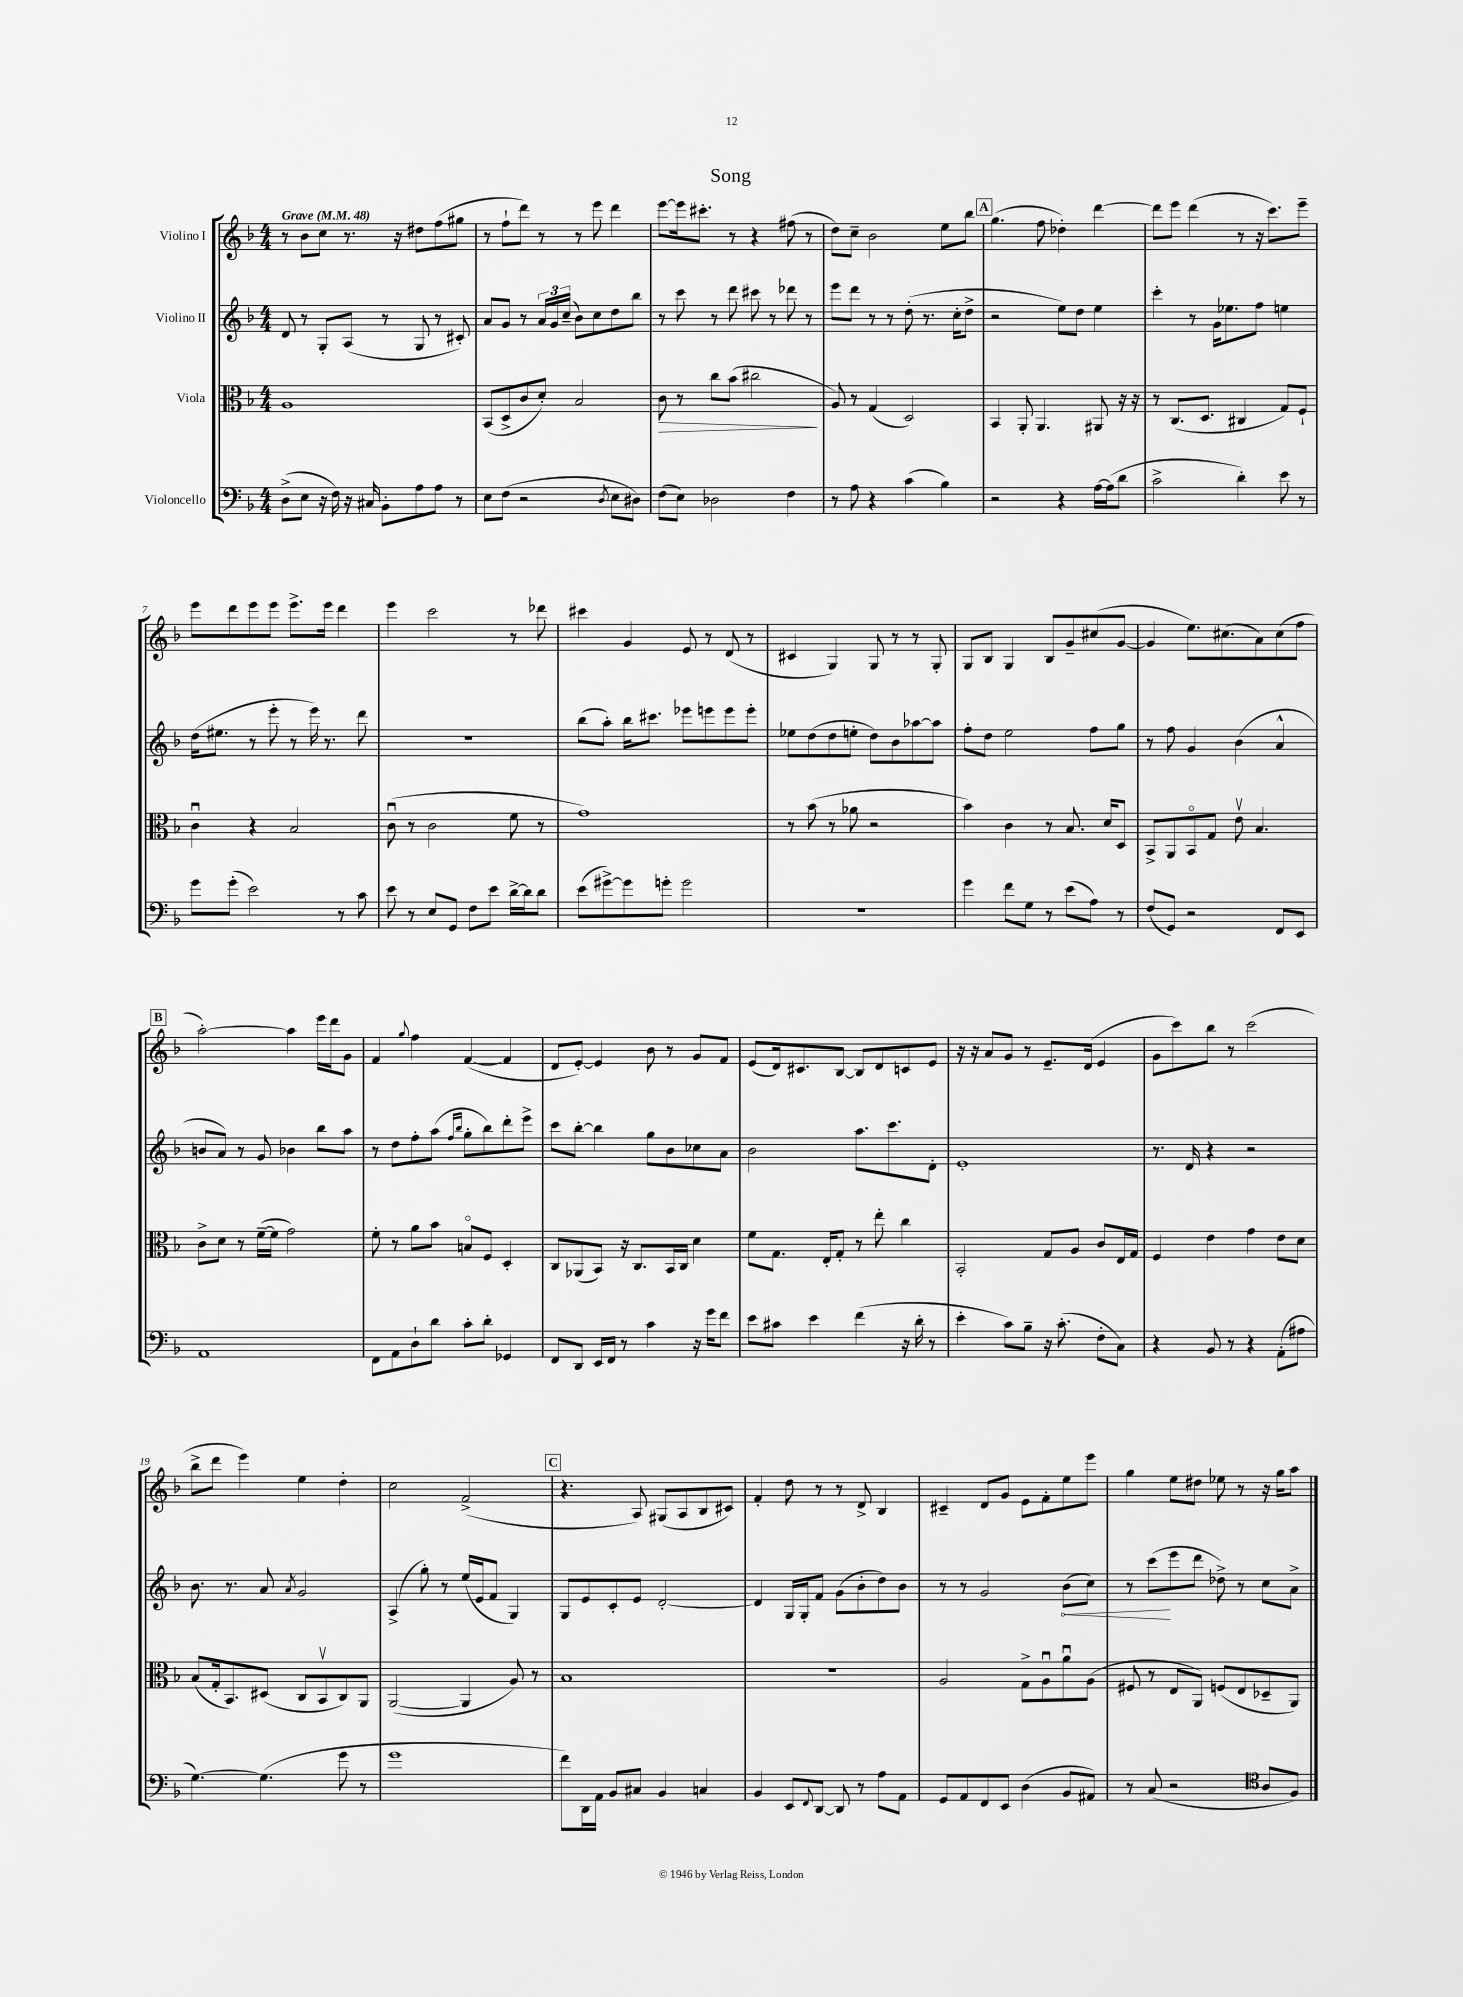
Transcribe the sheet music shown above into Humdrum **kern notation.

**kern	**kern	**kern	**kern
*staff4	*staff3	*staff2	*staff1
*clefF4	*clefC3	*clefG2	*clefG2
*k[b-]	*k[b-]	*k[b-]	*k[b-]
*M4/4	*M4/4	*M4/4	*M4/4
*MM48	*MM48	*MM48	*MM48
(8D^	1A	8d	8r
8E	.	8r	8b-
16r	.	8G'	8cc
16F)	.	.	.
16r	.	(8A	8.r
16C#	.	.	.
8BB-'	.	8r	.
.	.	.	16r
8A	.	8G	8dd#
8A	.	8r	(8ff
8r	.	8c#')	8gg#
=	=	=	=
8E	(8BB-	8a	8r
(8F	8D^	8g	8ff`
2r	8c	8r	8ddd)
.	8d')	24a	8r
.	.	24g	.
.	.	(24cc~	.
.	2B-	8b-)	8r
.	.	8cc	8eee
8qD	.	.	.
8E	.	8dd	4ddd
8D#)	.	8bb-	.
=	=	=	=
(8F	8c	8r	[8eee
8E)	8r	8ccc	16eee]
.	.	.	8.ccc#'
2D-	8cc	8r	.
.	(8b-	8ddd	8r
.	2cc#	8ccc#	4r
.	.	8r	.
4F	.	8ddd-	(8ff#
.	.	8r	8r
=	=	=	=
8r	8A)	8eee	8dd)
8A	8r	8ddd	8cc~
4r	(4G	8r	2b-
.	.	8r	.
(4c	2D)	(8dd'	.
.	.	8.r	.
4B-)	.	.	8ee
.	.	16cc'	.
.	.	8dd^	8bb-
=	=	=	=
2r	4BB-	2r	(4.gg
.	8AA'	.	.
.	4.AA	.	8ff
4r	.	8ee)	4dd-')
.	.	8dd	.
[16A	8AA#	4ee	[4ddd
(16A]	.	.	.
8d	16r	.	.
.	16r	.	.
=	=	=	=
2c^	8r	4ccc'	8ddd]
.	(8.C	.	8eee
.	.	8r	(4ddd
.	8.D	.	.
.	.	16g	.
.	.	8.ee-	.
4d')	4C#	.	8r
.	.	8ff	16r
.	.	.	8.ccc)
8e	8G)	4ee	.
8r	8F`	.	8eee~
=	=	=	=
8g	4cu	(16dd	8eee
.	.	8.ee#	.
(8g'	.	.	8ddd
2e)	4r	8r	8eee
.	.	8eee'	8eee
.	2B-	8r	8.eee^
.	.	16eee)	.
.	.	8.r	16eee
8r	.	.	4ddd
8c	.	8ddd	.
=	=	=	=
8e	(8cu	1r	4eee
8r	8r	.	.
8E	2c	.	2ccc
8GG	.	.	.
8F	.	.	.
8e	.	.	.
[16d^	8f	.	8r
16d]	.	.	.
8d	8r	.	8ddd-
=	=	=	=
(8e	1g)	(8bb-	4ccc#
[8g#^)	.	8aa')	.
8g#]	.	16bb-	4g
.	.	8.ccc#	.
8g'	.	.	.
2g	.	8eee-	8e
.	.	8eee	8r
.	.	8eee	(8d
.	.	8eee'	8r
=	=	=	=
1r	8r	8ee-	4c#
.	(8b-	(8dd	.
.	8r	8dd	4G)
.	8a-	8ee'	.
.	2r	8dd)	8G
.	.	8b-	8r
.	.	[8aa-	8r
.	.	8aa-]	8G'
=	=	=	=
4g	4b-)	8ff'	8G
.	.	8dd	8B-
8f	4c	2ee	4G
8G	.	.	.
8r	8r	.	8B-
(8e	8.B-	.	8g~
8A)	.	8ff	(8cc#
.	16d	.	.
8r	8D	8gg	[8g
=	=	=	=
(8F	8BB-^	8r	4g]
8GG)	8AA	8ff	.
2r	8BB-o	4g	8.ee)
.	8G	.	.
.	.	.	(8.cc#
.	8ev	(4b-	.
.	4.B-	.	8a)
8FF	.	4a^^	(8cc#
8EE	.	.	8ff
=	=	=	=
1AA	8c^	8b	[2aa')
.	8d	8a)	.
.	8r	8r	.
.	([16f~	8g	.
.	16f]	.	.
.	2g)	4b-	4aa]
.	.	8bb-	16eee
.	.	.	16ddd
.	.	8aa	8g
=	=	=	=
8FF	8f'	8r	4f
8AA	8r	8dd	.
.	.	.	8qqgg
8D`	8a	8ff'	4ff
8d	8b-	(8aa	.
.	.	16qqff	.
.	.	16qqbb-	.
8c'	8Bo	8gg'	([4f
8d'	8F	8bb-)	.
4GG-	4D'	8ddd'	4f]
.	.	8eee^	.
=	=	=	=
8FF	8C	8ccc	8d
8DD	(8AA-	[8bb-'	[8e')
16EE	8BB-)	4bb-]	4e]
16FF	.	.	.
8r	16r	.	.
.	8.C	.	.
4c	.	8gg	8b-
.	16BB-	8b-	8r
.	16C	.	.
16r	4d	8cc-	8g
16g	.	.	.
8f	.	8a	8f
=	=	=	=
8e	8f	2b-	(8e
8c#	8.G	.	16d)
.	.	.	8.c#
4e	.	.	.
.	16E'	.	.
.	8G'	.	[8B-
(4f	8r	8.aa	8B-]
.	8ee'	.	8d
.	.	8.ccc	.
16r	4cc	.	8c
16d'	.	.	.
8r	.	8d'	8e
=	=	=	=
4e'	2BB-'	1e'	16r
.	.	.	16r
.	.	.	8a
8c)	.	.	8g
8B-~	.	.	8r
16r	8G	.	8.e~
(8.c'	.	.	.
.	8A	.	.
.	.	.	(16d
8F'	8c	.	4e
8C)	16E	.	.
.	16G	.	.
=	=	=	=
4r	4F	8.r	8g
.	.	.	8ccc)
.	.	16d	.
8BB-	4e	4r	8bb-
8r	.	.	8r
4r	4g	2r	(2ccc
(8AA'	8e	.	.
8A#	8d	.	.
=	=	=	=
[4.G)	(8B-	8.b-	8bb-^
.	16G'	.	8ddd
.	8.BB-)	8.r	.
.	.	.	4eee)
(4.G]	(8D#	8a	.
.	.	8qa	.
.	8C	2g	4ee
.	8BB-v	.	.
8g	8C)	.	4dd'
8r	8AA	.	.
=	=	=	=
1g	([2AA	(4A^	2cc
.	.	8gg')	.
.	.	8r	.
.	4AA]	(16ee	(2f^
.	.	16e	.
.	.	8f	.
.	8A)	4G)	.
.	8r	.	.
=	=	=	=
8f)	1B-	8G	4.r
16DD	.	8e	.
16AA	.	.	.
8BB-	.	8c'	.
8C#	.	8e	8A)
4BB-	.	[2d'	(8G#
.	.	.	8A
4C	.	.	8B-
.	.	.	8c#)
=	=	=	=
4BB-	1r	4d]	4f'
8EE	.	16G	8dd
.	.	16G'	.
8qqFF	.	.	.
[8DD	.	8f	8r
8DD]	.	(8g	8r
8r	.	8b-'	8d^
8A	.	8dd)	4B-
8AA	.	8b-	.
=	=	=	=
8GG	2A	8r	4c#~
8AA	.	8r	.
8FF	.	2g	8d
8EE	.	.	8g
(4D	8G^	.	8e
.	8Au	.	8f'
8BB-	8au	(8b-	8ee
8AA#)	(8A	8cc)	8eee
=	=	=	=
8r	8F#	8r	4gg
(8C	8r	(8ccc	.
2r	8E	8eee	8ee
.	8AA)	8ddd	8dd#
.	(8F	8dd-^)	8ee-
.	8E	8r	8r
*clefC4	*	*	*
8A	8D-~	8cc	16r
.	.	.	16gg
8F)	8AA)	8a^	8aa
==	==	==	==
*-	*-	*-	*-
